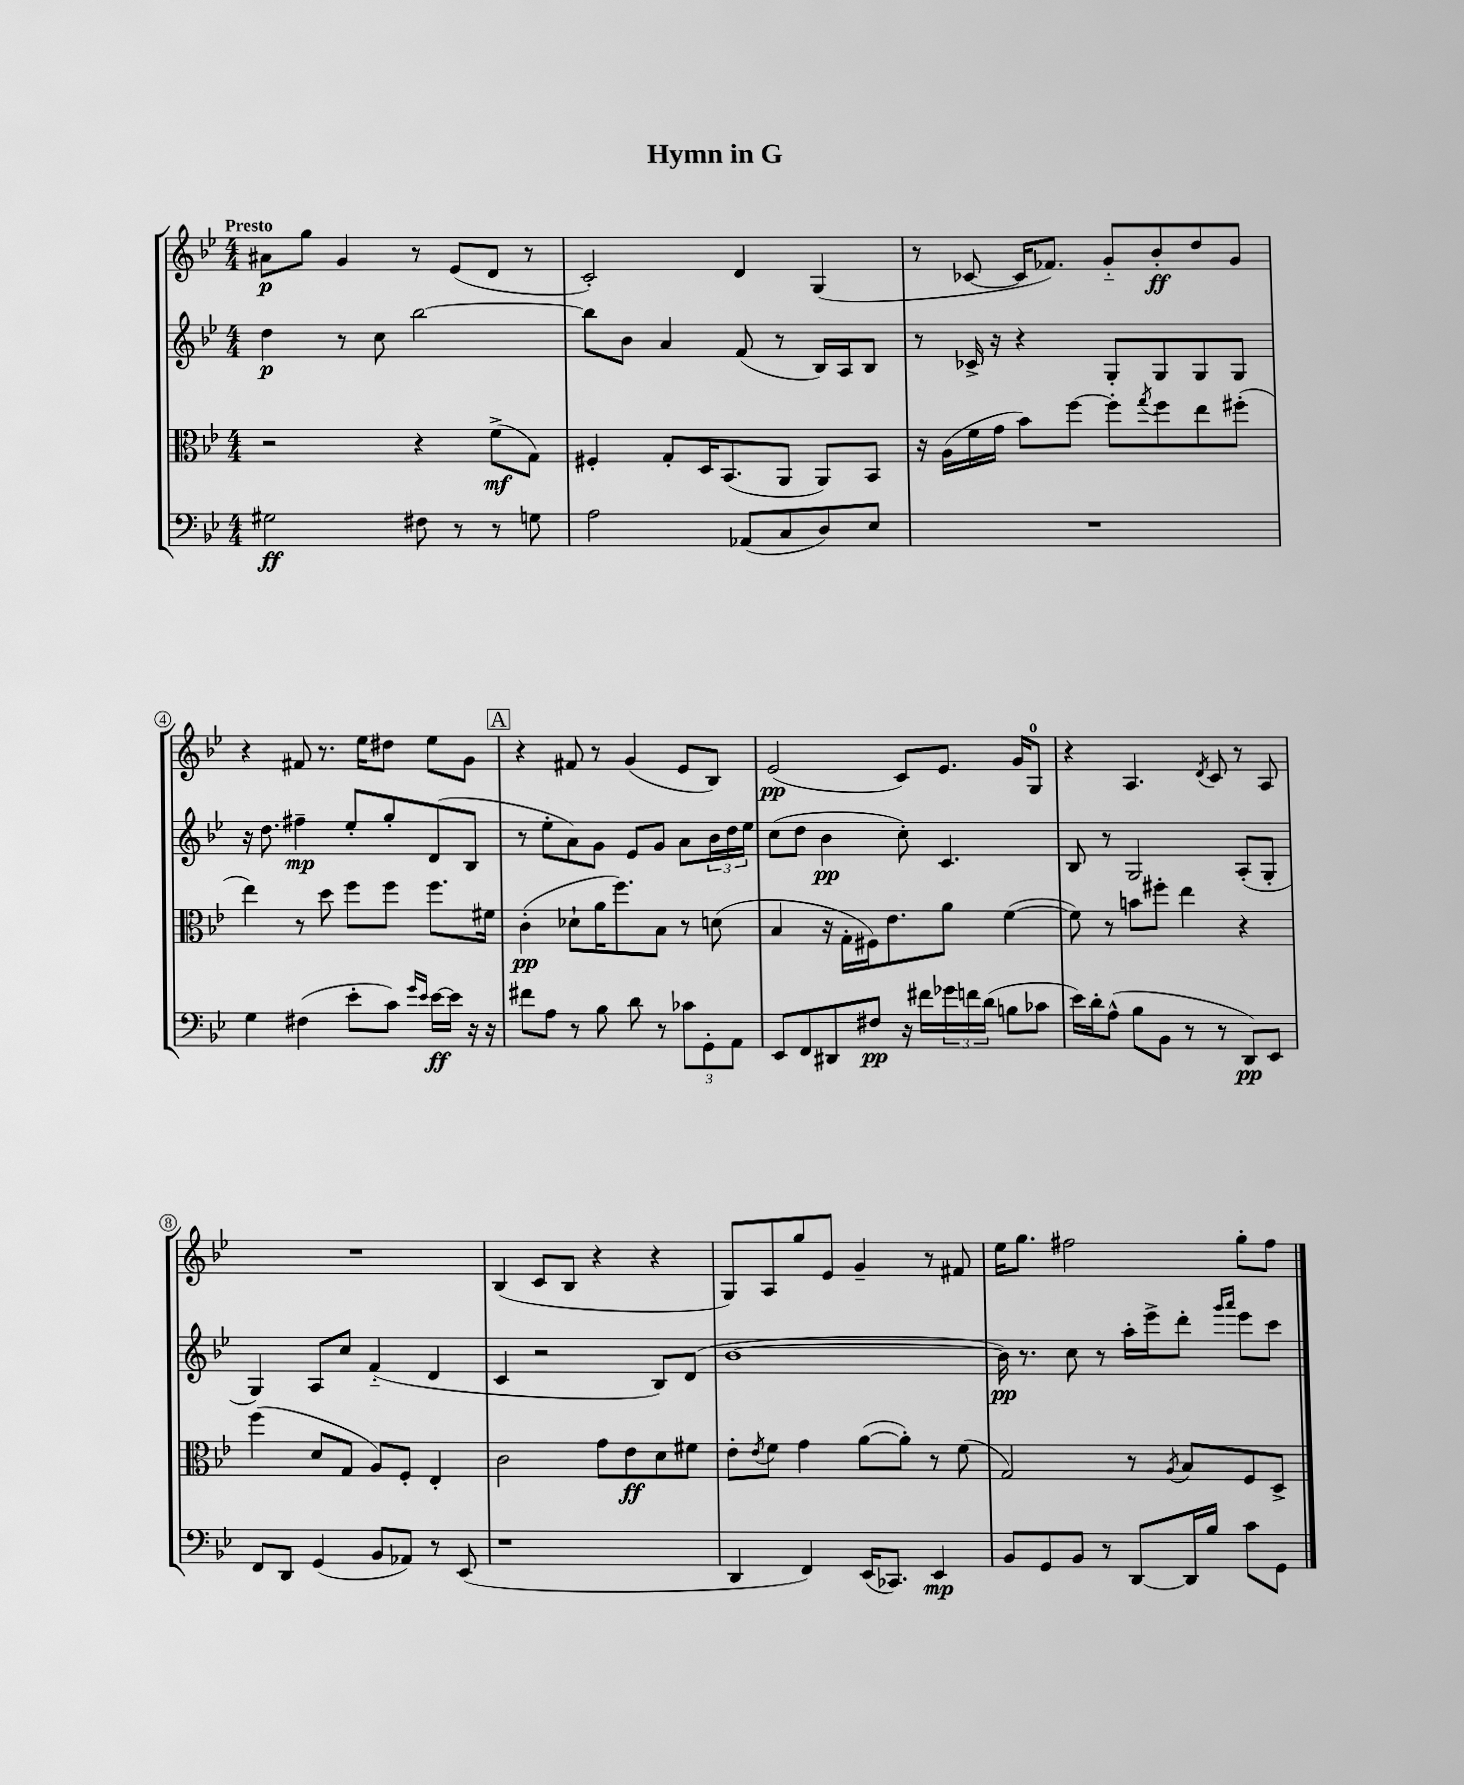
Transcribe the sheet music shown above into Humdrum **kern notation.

**kern	**kern	**kern	**kern
*staff4	*staff3	*staff2	*staff1
*clefF4	*clefC3	*clefG2	*clefG2
*k[b-e-]	*k[b-e-]	*k[b-e-]	*k[b-e-]
*M4/4	*M4/4	*M4/4	*M4/4
2G#	2r	4dd	8a#
.	.	.	8gg
.	.	8r	4g
.	.	8cc	.
8F#	4r	[2bb-	8r
8r	.	.	(8e-
8r	(8f^	.	8d
8G	8G)	.	8r
=	=	=	=
2A	4F#'	8bb-]	2c')
.	.	8b-	.
.	8G'	4a	.
.	16D	.	.
.	(8.BB-	.	.
(8AA-	.	(8f	4d
8C	8AA	8r	.
8D)	8AA)	16B-)	(4G
.	.	16A	.
8E-	8BB-	8B-	.
=	=	=	=
1r	16r	8r	8r
.	(16A	.	.
.	16f	16c-^	[8c-
.	16g	16r	.
.	8b-)	4r	16c-]
.	.	.	8.f-)
.	[8ff	.	.
.	8ff']	8G'	8g'~
.	8qgg	.	.
.	8ff	8G	8b-'
.	8ee-	8G	8dd
.	(8ff#'	8G	8g
=	=	=	=
4G	4ee-)	16r	4r
.	.	8.dd	.
(4F#	8r	4ff#~	8f#
.	8dd	.	8.r
8e-'	8ff	8ee-'	.
.	.	.	16ee-
8c)	8ff	8gg'	8dd#
16qqg	.	.	.
16qqe-	.	.	.
[16e-	8.ff	(8d	8ee-
16e-]	.	.	.
16r	.	8B-	8g
16r	16f#	.	.
=	=	=	=
8f#	(4c'	8r	4r
8A	.	8ee-'	.
8r	8d-`	8a)	8f#
8B-	16a	8g	8r
.	8.ff)	.	.
8d	.	8e-	(4g
8r	8B-	8g	.
12c-	8r	8a	8e-
12GG'	.	.	.
.	(8d	24b-	8B-)
12AA	.	24dd	.
.	.	24ee-	.
=	=	=	=
8EE-	4B-	(8cc	(2e-
8FF	.	8dd	.
8DD#	16r	4b-	.
.	16G'	.	.
8F#	16F#)	.	.
.	8.e-	.	.
16r	.	8cc')	8c)
16f#	.	.	.
24g-	8a	4.c	8.e-
24f	.	.	.
(24d	.	.	.
8B	([4f	.	.
.	.	.	16g
8c-	.	.	8G
=	=	=	=
16e-)	8f])	8B-	4r
16d'	.	.	.
(8A^^	8r	8r	.
8B-	8b	2G	4.A
8BB-	8ff#'	.	.
8r	4ee-	.	.
.	.	.	8qd
8r	.	.	8c
8DD)	4r	(8A'	8r
8EE-	.	8G'	8A
=	=	=	=
8FF	(4ff	4G)	1r
8DD	.	.	.
(4GG	8d	8A	.
.	8G	8cc	.
8BB-	8A)	(4f'~	.
8AA-)	8F'	.	.
8r	4E-'	4d	.
(8EE-	.	.	.
=	=	=	=
1r	2c	4c	(4B-
.	.	2r	8c
.	.	.	8B-
.	8g	.	4r
.	8e-	.	.
.	8d	8B-)	4r
.	8f#	(8d	.
=	=	=	=
4DD	8e-'	[1b-	8G)
.	8qe-	.	.
.	8f	.	8A
4FF)	4g	.	8gg
.	.	.	8e-
(16EE-	([8a	.	4g~
8.CC-)	.	.	.
.	8a'])	.	.
4EE-	8r	.	8r
.	(8f	.	8f#
=	=	=	=
8BB-	2G)	16b-])	16ee-
.	.	8.r	8.gg
8GG	.	.	.
8BB-	.	8cc	2ff#
8r	.	8r	.
[8DD	8r	16aa'	.
.	.	16eee-^	.
.	8qA	.	.
16DD]	8B-	8ddd'	.
16B-	.	.	.
.	.	16qqggg	.
.	.	16qqaaa	.
8c	8F	8eee-	8gg'
8GG	8D^	8ccc	8ff#
==	==	==	==
*-	*-	*-	*-
